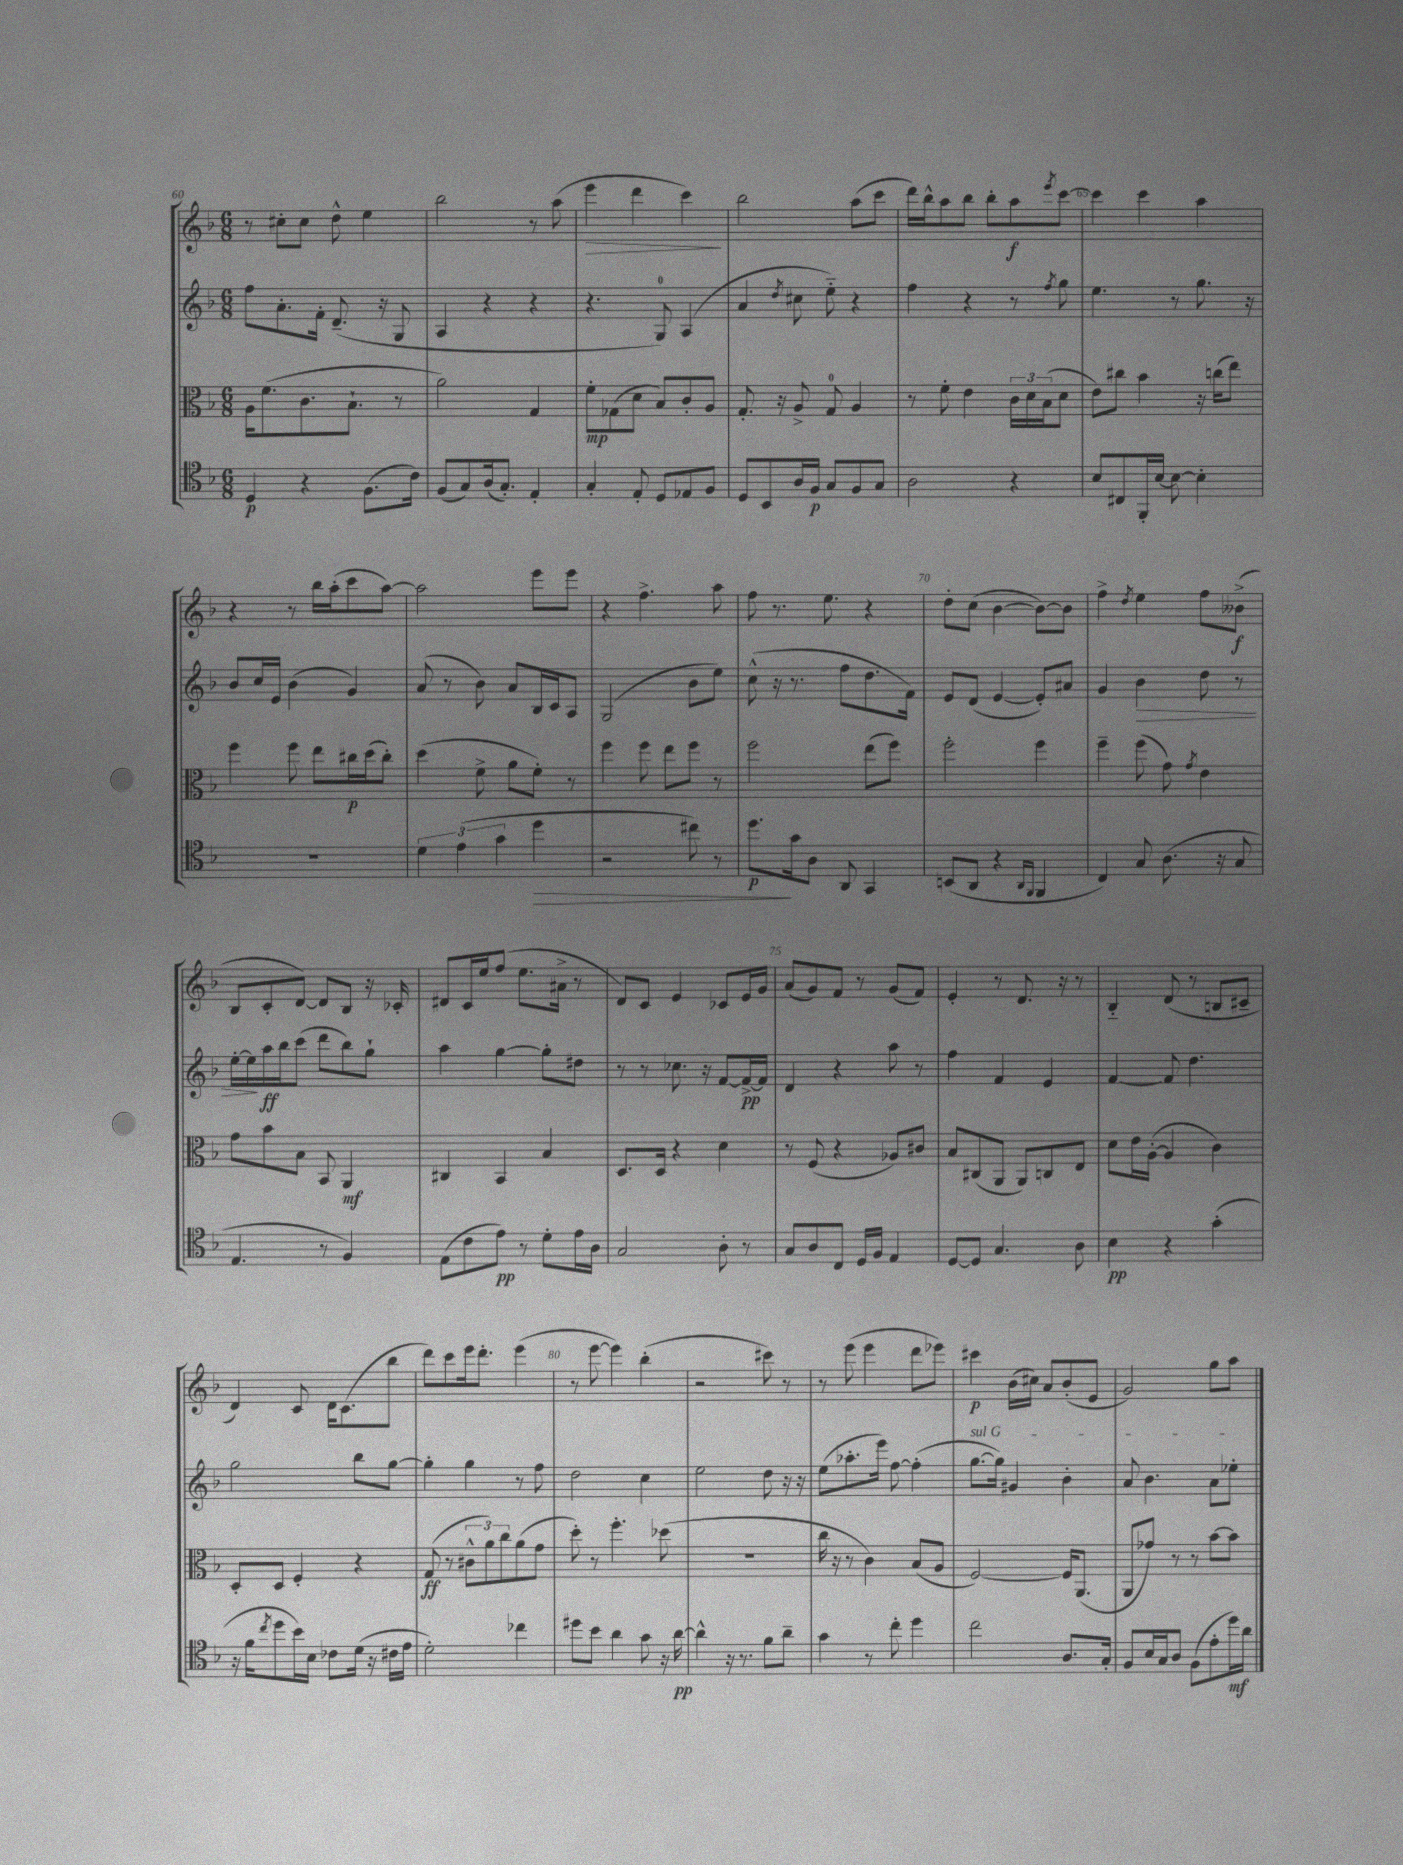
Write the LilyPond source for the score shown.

<<
\new StaffGroup <<
\new Staff = "s0" {
    \clef treble \key f \major \numericTimeSignature \time 6/8
    r8 cis''8-. cis''8 d''8-^ e''4 |
    bes''2 r8 a''8( |
    e'''4\> d'''4 c'''4\!) |
    bes''2 a''8( c'''8 |
    d'''16) bes''16-^ a''8 bes''8 bes''8-. a''8\f \acciaccatura { e'''8 } c'''8~ |
    c'''4 c'''4 a''4 |
    r4 r8 bes''16 a''16-.( c'''8 a''8~) |
    a''2 e'''8 e'''8 |
    r4 f''4.-> a''8 |
    f''8 r8. e''8. r4 |
    d''8-. c''8( bes'4~ bes'8~) bes'8 |
    f''4-> \acciaccatura { d''8 } e''4 f''8 beses'8->\f( |
    bes8 c'8-. d'8~) d'8 bes8 r16 ces'16-. |
    dis'8 c'16 e''16 f''8( e''8. ais'16-> r8 |
    d'8) c'8 e'4 ces'8 e'16 g'16 |
    a'8( g'8) f'8 r8 g'8( f'8) |
    e'4-. r8 d'8. r16 r8 |
    bes4-_ d'8( r8 b8 cis'8-- |
    d'4) c'8 d'16 c'8.( bes''8 |
    d'''8) c'''8 e'''16 d'''8.-. e'''4( |
    r8 e'''8~ e'''4) bes''4-.( |
    r2 cis'''8) r8 |
    r8 e'''8( e'''4 d'''8 ees'''8) |
    cis'''4\p bes'16( cis''16) a'8 bes'8-.( e'8 |
    g'2) g''8 a''8 \bar "|." |
}
\new Staff = "s1" {
    \clef treble \key f \major \numericTimeSignature \time 6/8
    f''8 a'8.-. f'16-. d'8.--( r16 g8 |
    a4 r4 r4 |
    r4. g8-0) a4( |
    a'4 \acciaccatura { d''8 } cis''8 e''8-_) r4 |
    f''4 r4 r8 \acciaccatura { f''8 } g''8 |
    e''4. r8 g''8. r16 |
    bes'8 c''16 e'16 bes'4( g'4) |
    a'8( r8 bes'8) a'8 bes16 c'16 a8 |
    g2( bes'8 e''8) |
    c''8-^( r16 r8. f''8 d''8. f'16) |
    e'8 d'8( e'4~ e'8-.) ais'8 |
    g'4 bes'4\> d''8 r8 |
    e''16~-. e''16\! a''16\ff bes''16 c'''8( d'''8 bes''8) g''8-! |
    a''4 g''4~ g''8-. dis''8 |
    r8 r8 ces''8. r16 f'8~ f'16~->\pp f'16 |
    d'4 r4 a''8 r8 |
    f''4 f'4 e'4 |
    f'4~ f'8 d''4. |
    g''2 bes''8 g''8~ |
    g''4-. g''4 r8 f''8 |
    d''2 c''4 |
    e''2 d''8 r16 r16 |
    e''8( aes''8.-. e'''16) f''8~ f''4-.( |
    \once \override TextSpanner.bound-details.left.text = \markup { \italic "sul G" } g''8.~\startTextSpan g''16) gis'4 bes'4-. |
    a'8 bes'4. a'8 ees''8-.\stopTextSpan \bar "|." |
}
\new Staff = "s2" {
    \clef alto \key f \major \numericTimeSignature \time 6/8
    a16 f'8.( c'8. bes8.-! r8 |
    a'2) g4 |
    f'8-.\mp ges8( d'8 bes8) c'8-. a8 |
    g8.-. r16 a8-> g8-0 a4 |
    r8 f'8-. e'4 \tuplet 3/2 { c'16 d'16 bes16( } d'8 |
    e'8) cis''8 bes'4 r16 c''16( e''8) |
    f''4 f''8 e''8 cis''16\p d''16( cis''8-.) |
    d''4( f'8-> a'8 f'8-.) r8 |
    f''4 f''8 e''8 f''8 r8 |
    f''2 e''8( f''8) |
    f''2-. f''4 |
    f''4-- f''8( g'8) \acciaccatura { g'8 } e'4 |
    g'8 bes'8 bes8 bes,8 a,4\mf |
    cis4 bes,4 bes4 |
    d8. d16 r4 d'4 |
    r8 f8( r4 aes8) cis'8 |
    bes8 cis8( a,8 a,8) c8 e8 |
    d'8 e'16 a16~-.( a4 c'4) |
    d8-. d8 f4-. r4 |
    g8\ff( r8 \tuplet 3/2 { cis'8-^ a'8) c''8 } a'8( g'8 |
    d''8-.) r8 f''4.-. des''8( |
    R2. |
    c''16 r16 r8 c'4) bes8( a8 |
    f2~) f16 a,8.( |
    a,8 ges'8) r8 r8 bes'8~ bes'8 \bar "|." |
}
\new Staff = "s3" {
    \clef tenor \key f \major \numericTimeSignature \time 6/8
    d4\p r4 f8.( c'16) |
    f8( g8) a16( g8.-.) e4-. |
    g4-. e8-. d8 ees8 f8 |
    d8 bes,8 a16 f16\p g8 f8 g8 |
    a2 r4 |
    bes8 cis8 f,16-. bes16~ bes8~ bes4-. |
    R2. |
    \tuplet 3/2 { d'4 e'4( g'4 } d''4\> |
    r2 cis''8) r8 |
    d''8.\p\! g'16 a8 a,8 g,4 |
    b,8( a,8 r4 \grace { a,16 f,16 } f,4 |
    c4) g8 a8.( r16 g8 |
    e4. r8 f4) |
    e8( c'8 e'8\pp) r8 d'8-. e'16 a16 |
    g2 a8-. r8 |
    g8 a8 c8 d16 f16 e4 |
    d8~ d8 g4. a8 |
    bes4\pp r4 g'4-.( |
    r16 f'16 \acciaccatura { c''8 } d''8 bes'16) bes16 ces'8 d'16( r16 cis'16 e'16 |
    d'2-.) ces''4 |
    dis''8 bes'8 a'4 g'8 r16 a'16~\pp |
    a'4-^ r16 r8. f'8 a'8-- |
    g'4 r8 c''8-. d''4 |
    c''2 a8. g16-. |
    f8 bes16 g16 a8 f8( e'8-. d''16\mf) a'16 \bar "|." |
}
>>
>>
\layout { \context { \Score currentBarNumber = #60 \override BarNumber.break-visibility = ##(#f #t #t) barNumberVisibility = #(every-nth-bar-number-visible 5) } }
